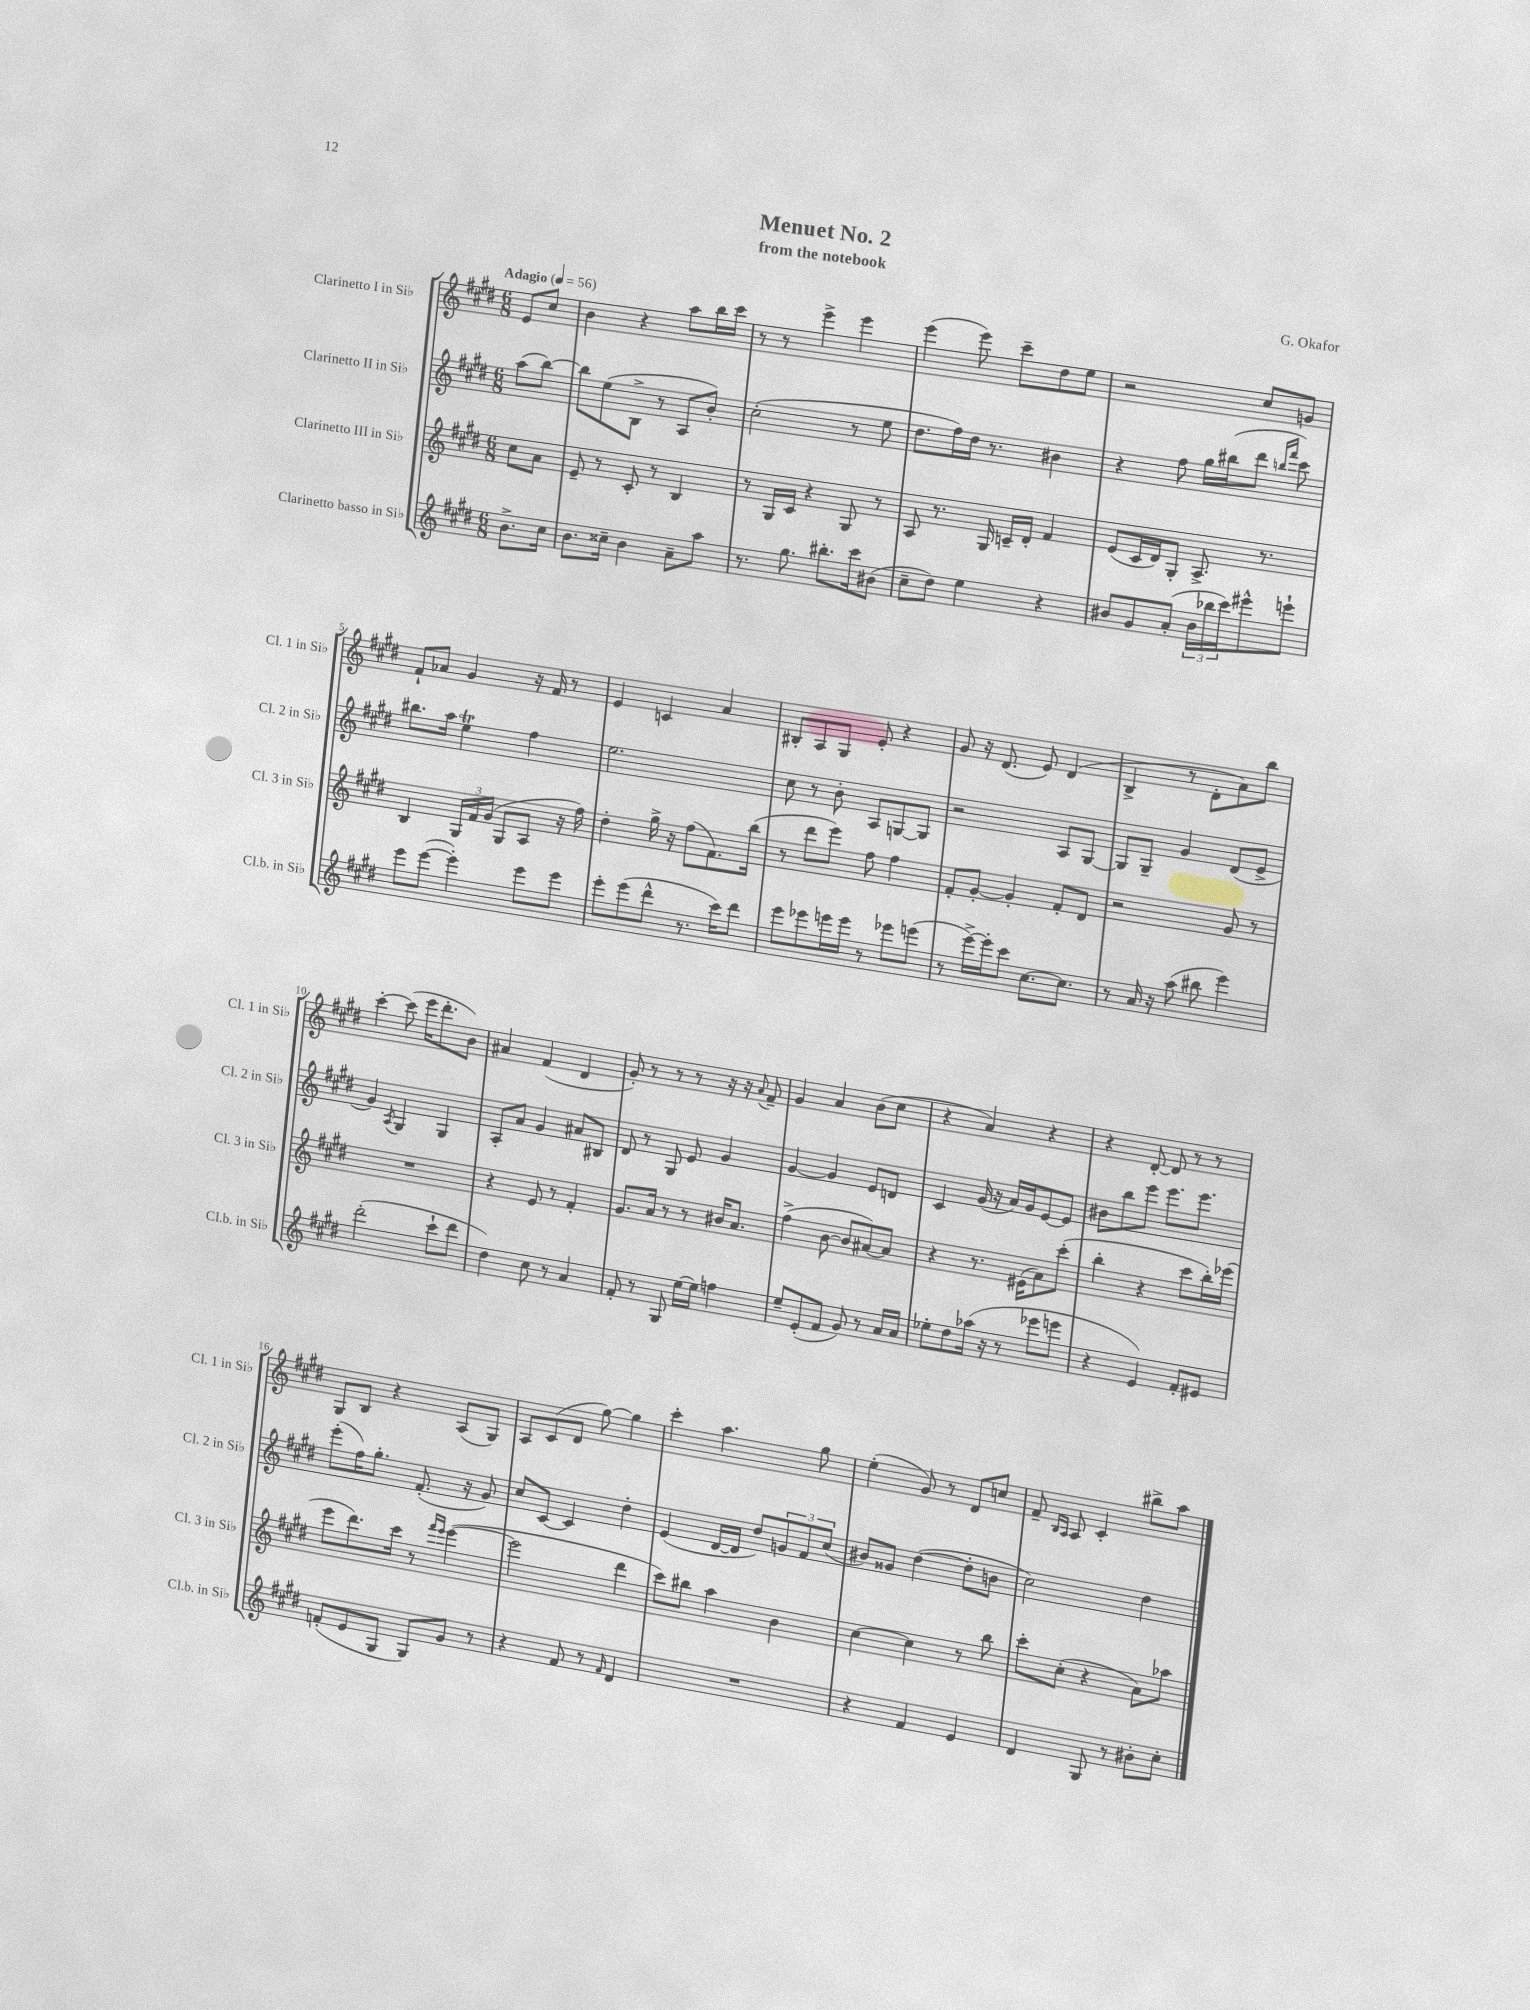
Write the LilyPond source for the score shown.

\header { title = "Menuet No. 2" composer = "G. Okafor" subtitle = "from the notebook" }
<<
\new StaffGroup <<
\new Staff = "s0" \with { instrumentName = "Clarinetto I in Sib" shortInstrumentName = "Cl. 1 in Sib" } {
    \clef treble \key e \major \numericTimeSignature \time 6/8 \partial 4 \tempo "Adagio" 4 = 56
    e'8 cis''8 |
    b'4 r4 a''8 b''16 cis'''16 |
    r8 r8 e'''4-> e'''4 |
    e'''4( e'''8) cis'''8-- dis''8 e''8 |
    r2 cis''8 g'8 |
    fis'8-! aes'8 gis'4 r16 fis'16 r8 |
    e'4 c'4 a'4 |
    bis8-. a8 gis8 e'8-. r4 |
    gis'8 r16 dis'8.( e'8) dis'4( |
    b4-> r8 dis'8-. a'8) b''8 |
    cis'''4~-. cis'''8( e'''16 dis'''8.-. b'8) |
    ais'4 fis'4( dis'4 |
    gis'8-.) r8 r8 r8 r16 r16 \appoggiatura { a'8 } fis'8-- |
    gis'4 a'4 b'8( cis''8 |
    r4 a'4) r4 |
    r4 dis'8~-. dis'8 r8 r8 |
    gis8 b8 r4 a8( gis8) |
    a8 cis'8( dis'8 gis''8~) gis''4 |
    cis'''4-. a''4. gis''8 |
    e''4-.( gis'8) r8 dis'8 c''8 |
    fis'8-- \grace { b16 a16 } a8 cis'4-. bis''8-> a''8 \bar "|." |
}
\new Staff = "s1" \with { instrumentName = "Clarinetto II in Sib" shortInstrumentName = "Cl. 2 in Sib" } {
    \clef treble \key e \major \numericTimeSignature \time 6/8 \partial 4
    a''8( b''8~) |
    b''8 e''8( b8-> r8 a8 b'8-.) |
    cis''2-.( r8 e''8 |
    dis''8. fis''16) dis''16 r8. bis'4 |
    r4 fis''8 gis''16 bis''16( dis'''8 \grace { b''16 fis'''16 } cis'''8) |
    bis''8. a''16 e''4\trill fis''4 |
    e''2. |
    cis''8 r8 b'8-. a8 g8~ g8 |
    r2 a8 gis8~ |
    gis8 gis8-- gis'4 dis'8( e'8-> |
    gis'4) \acciaccatura { a8 } gis4 gis4 |
    a8-. a'8 gis'4 ais'8 bis8 |
    dis'8 r8 gis8 e'8 gis'4 |
    gis'4~ gis'4 e'8 d'8 |
    cis'4 gis'16( r16 a'16) gis'16 e'8~ e'8 |
    bis'8 b''8 e'''8 e'''8. e'''8. |
    e'''8-.( fis''16) gis''8.-. fis'8.-.( r16 gis'8) |
    cis''8 cis'8~ cis'4 dis''4-. |
    e'4( dis'16~ dis'16 dis''8) \tuplet 3/2 { g'8 fis'8 cis''8( } |
    bis'8) gisis'8 dis''4~( dis''8-. b'8 |
    cis''2) dis''4 \bar "|." |
}
\new Staff = "s2" \with { instrumentName = "Clarinetto III in Sib" shortInstrumentName = "Cl. 3 in Sib" } {
    \clef treble \key e \major \numericTimeSignature \time 6/8 \partial 4
    cis''8 a'8 |
    e'8-- r8 cis'8-. r8 b4 |
    r8 gis16 cis'16 r4 gis8 r8 |
    a8 r8. gis16 c'16-- dis'16-. fis'4 |
    e'8( cis'16 dis'16) gis8-. a8.-> r8. |
    b4 \tuplet 3/2 { gis16 fis'16 gis'16( } gis8 a8 r16 fis''16) |
    dis''4-. gis''16-> r16 fis''8( fis'8.) b''16( |
    r8 dis'''8 e'''8) fis''8 fis''4 |
    fis'8-. gis'8~-. gis'4-. fis'8-. dis'8 |
    r2 gis'8 r8 |
    R2. |
    r4 e'8 r8 fis'4-. |
    gis'8. a'16 r8 r8 bis'16 a'8. |
    fis''4->( b'8~ b'8 ais'8~) ais'8 |
    r4 r8. eis'16( a'8) cis'''8-.( |
    b''4-. r4 cis'''8 b''16-.) ees'''16( |
    e'''8 dis'''8.) cis'''16 r8 \grace { fis'''16 e'''16 } e'''4~( |
    e'''2 dis'''4 |
    cis'''8) bis''8 a''4 b'4 |
    cis''4~ cis''4 r8 b''8 |
    cis'''8-. cis''8-.( r4 a'8) aes''8 \bar "|." |
}
\new Staff = "s3" \with { instrumentName = "Clarinetto basso in Sib" shortInstrumentName = "Cl.b. in Sib" } {
    \clef treble \key e \major \numericTimeSignature \time 6/8 \partial 4
    b'8.-> cis''16 |
    b'8. cisis''16-- b'4 a'8-- a''8 |
    r8. gis''8. bis''8.-. cis'''16 bis'8( |
    cis''8-- dis''8) e''4 r4 |
    bis'8 gis'8 a'8-.( \tuplet 3/2 { bis'16 bes''16 cis'''16) } eis'''8-^ e'''8-! |
    e'''8 e'''8~( e'''4-.) e'''8 e'''8 |
    e'''8-. e'''8( dis'''8-^ r8. cis'''16) dis'''8 |
    e'''8 ees'''8 e'''16 e'''16 r8 ees'''8 e'''8( |
    r8 e'''16~->) e'''16-. cis'''8 cis''8.~ cis''8. |
    r8 a'16 r16 a''8( bis''8 e'''4) |
    dis'''2-.( cis'''8-! dis'''8 |
    dis''4) cis''8 r8 a'4 |
    fis'8-. r8 gis8 e''16~ e''16 f''4 |
    e''8-- e'8-.( fis'8 gis'8) r8 a'16 a'16 |
    ees''8-. dis''8 aes''16( r16 r8 ees'''8 e'''8 |
    r4 e'4) fis'8-. eis'8 |
    f'8-.( e'8 gis8 gis8) gis'8 r8 |
    r4 fis'8 r8 \grace { fis'16 } dis'4 |
    R2. |
    r4 fis'4 e'4 |
    dis'4 gis8 r8 bis'8-. cis''8-. \bar "|." |
}
>>
>>
